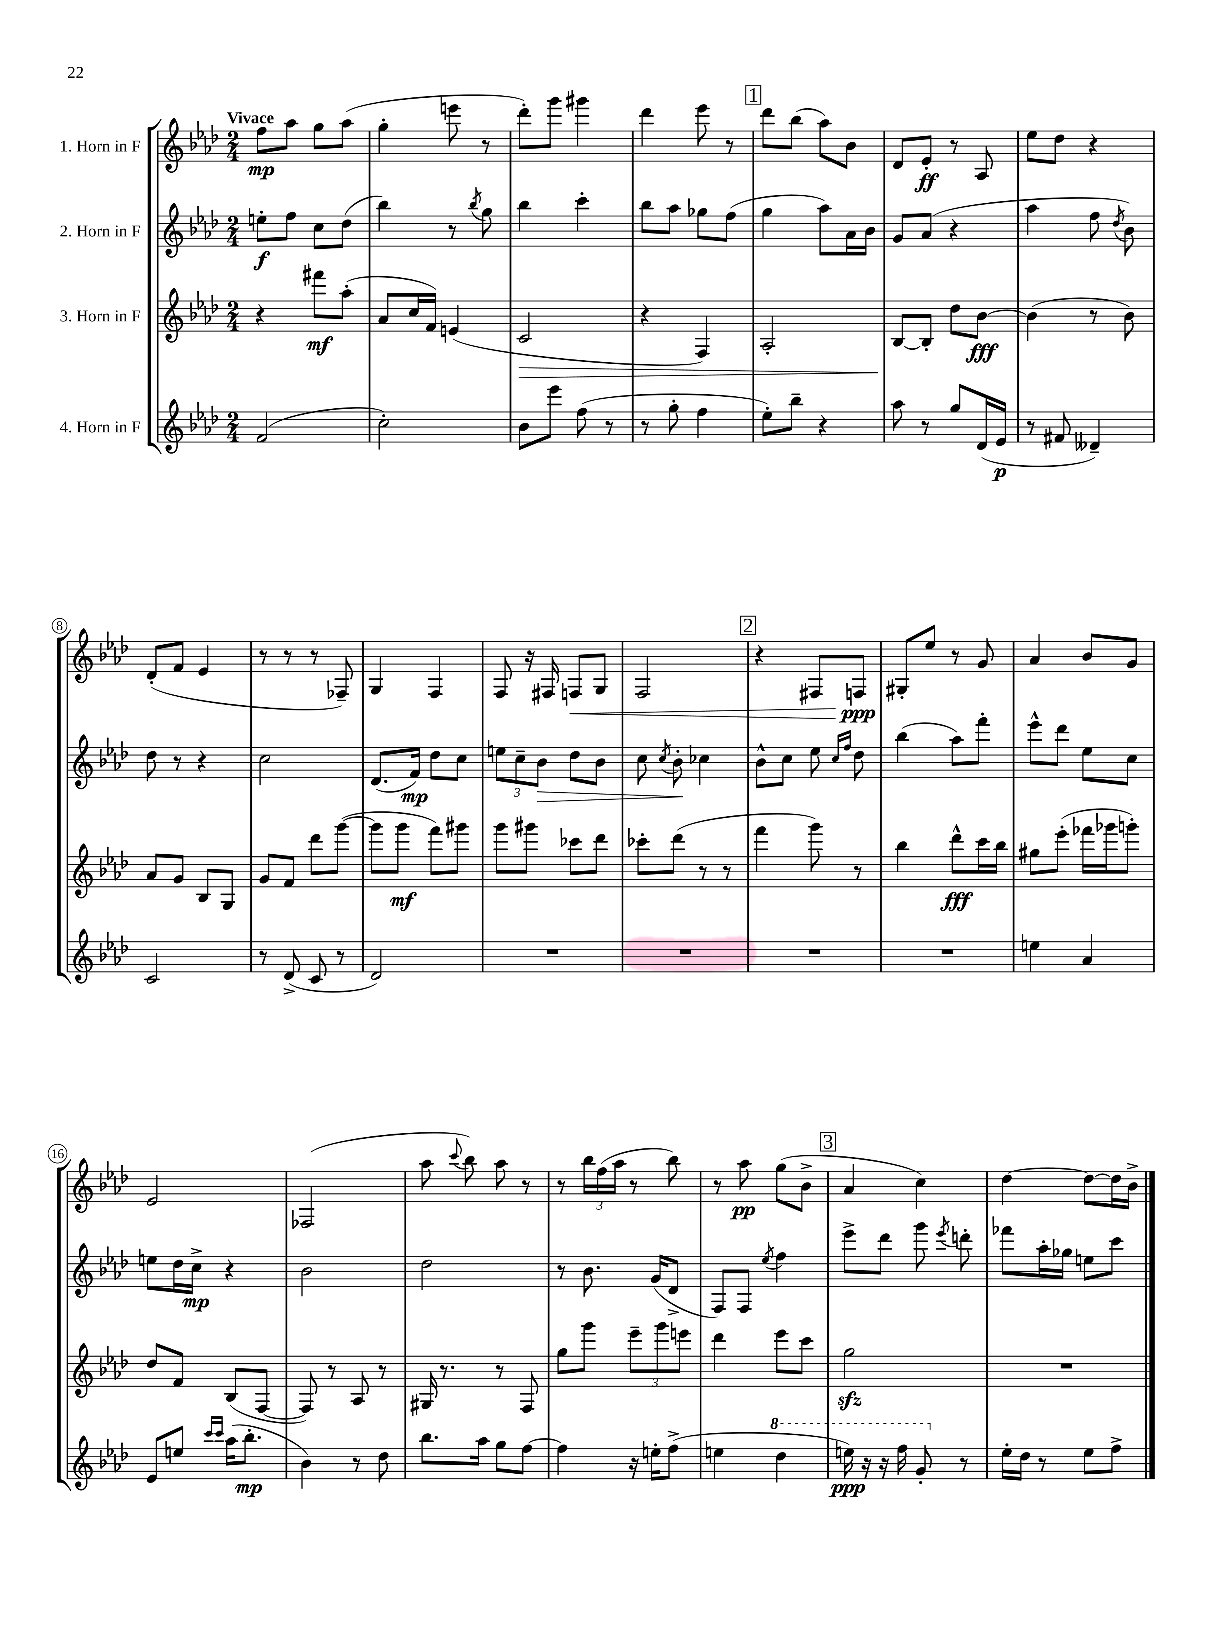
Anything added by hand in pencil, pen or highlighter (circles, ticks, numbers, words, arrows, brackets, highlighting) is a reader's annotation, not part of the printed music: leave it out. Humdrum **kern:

**kern	**kern	**kern	**kern
*staff4	*staff3	*staff2	*staff1
*clefG2	*clefG2	*clefG2	*clefG2
*k[b-e-a-d-]	*k[b-e-a-d-]	*k[b-e-a-d-]	*k[b-e-a-d-]
*M2/4	*M2/4	*M2/4	*M2/4
(2f/	4r	8ee'\L	8ff\L
.	.	8ff\J	8aa-\J
.	8fff#\L	8cc\L	8gg\L
.	(8aa-'\J	(8dd-\J	(8aa-\J
=	=	=	=
2cc'\)	8a-/L	4bb-\)	4gg'\
.	16cc/L	.	.
.	16f/JJ)	.	.
.	(4e/	8r	8eee\
.	.	8qbb-/	.
.	.	8gg\	8r
=	=	=	=
8b-\L	2c/	4bb-\	8ddd-'\L)
8eee-\J	.	.	8ggg\J
(8ff\	.	4ccc'\	4ggg#\
8r	.	.	.
=	=	=	=
8r	4r	8bb-\L	4ddd-\
8gg'\	.	8aa-\J	.
4ff\	4F/)	8gg-\L	8eee-\
.	.	(8ff\J	8r
=	=	=	=
8ee-'\L)	2A-'/	4gg\	8ddd-\L
8bb-~\J	.	.	(8bb-\J
4r	.	8aa-\L)	8aa-\L)
.	.	16a-\L	8b-\J
.	.	16b-\JJ	.
=	=	=	=
8aa-\	[8B-/L	8g/L	8d-/L
8r	8B-'/]J	(8a-/J	8e-'/J
8gg/L	8dd-\L	4r	8r
(16d-/L	[8b-\J	.	8A-/
16e-/JJ	.	.	.
=	=	=	=
8r	(4b-\]	4aa-\	8ee-\L
8f#/	.	.	8dd-\J
4d--~/)	8r	8ff\	4r
.	.	8qdd-/	.
.	8b-\)	8b-\)	.
=	=	=	=
2c/	8a-/L	8dd-\	(8d-'/L
.	8g/J	8r	8f/J
.	8B-/L	4r	4e-/
.	8G/J	.	.
=	=	=	=
8r	8g/L	2cc\	8r
(8d-^/	8f/J	.	8r
8c/	8ddd-\L	.	8r
8r	([8ggg\J	.	8F-~/)
=	=	=	=
2d-/)	8ggg\]L	(8.d-/L	4G/
.	8ggg\J	.	.
.	.	16f/Jk)	.
.	8fff\L)	8dd-\L	4F/
.	8ggg#\J	8cc\J	.
=	=	=	=
2r	8ggg\L	12ee\L	8F/
.	.	12cc~\	.
.	8ggg#\J	.	16r
.	.	12b-\J	.
.	.	.	16F#/
.	8ccc-\L	8dd-\L	8F/L
.	8ddd-\J	8b-\J	8G/J
=	=	=	=
2r	8ccc-'\L	8cc\	2F/
.	.	8qcc/	.
.	(8ddd-\J	8b-'\	.
.	8r	4cc-\	.
.	8r	.	.
=	=	=	=
2r	4fff\	8b-^^\L	4r
.	.	8cc\J	.
.	8ggg\)	8ee-\	8F#/L
.	.	16qqcc/LL	.
.	.	16qqff/JJ	.
.	8r	8dd-\	8F/J
=	=	=	=
2r	4bb-\	(4bb-\	8G#'/L
.	.	.	8ee-/J
.	8ddd-^^\L	8aa-\L)	8r
.	16ccc\L	8fff'\J	8g/
.	16bb-\JJ	.	.
=	=	=	=
4ee\	8gg#\L	8eee-^^\L	4a-/
.	(8eee-'\J	8ddd-\J	.
4a-/	16fff-\LL	8ee-\L	8b-/L
.	16ggg-\J	.	.
.	8ggg'\J)	8cc\J	8g/J
=	=	=	=
8e-/L	8dd-/L	8ee\L	2e-/
8ee/J	8f/J	16dd-\L	.
.	.	16cc^\JJ	.
16qqccc/LL	.	.	.
16qqccc/JJ	.	.	.
(16aa-\LK	(8B-/L	4r	.
8.bb-'\J	.	.	.
.	[8F/J	.	.
=	=	=	=
4b-\)	8F/])	2b-\	(2F-/
.	8r	.	.
8r	8A-/	.	.
8dd-\	8r	.	.
=	=	=	=
8.bb-\L	16G#/	2dd-\	8aa-\
.	8.r	.	.
.	.	.	8qqccc/
.	.	.	8bb-\)
16aa-\Jk	.	.	.
8gg\L	8r	.	8aa-\
[8ff\J	8F/	.	8r
=	=	=	=
4ff\]	8gg\L	8r	8r
.	8ggg\J	8.b-\	24bb-\LL
.	.	.	(24ff\
.	.	.	24aa-\JJ
16r	12eee-~\L	.	8r
16ee'\LK	.	(16g/LK	.
.	12ggg\	.	.
(8ff^\J	.	8d-^/J	8bb-\)
.	12eee\J	.	.
=	=	=	=
4ee\	4ddd-\	8F/L)	8r
.	.	8F/J	8aa-\
.	.	8qee-/	.
4ddd-\	8eee-\L	4ff\	(8gg\L
.	8ccc\J	.	8b-^\J
=	=	=	=
16eee\)	2gg\	8eee-^\L	4a-/
16r	.	.	.
16r	.	8ddd-\J	.
16fff\	.	.	.
8gg'/	.	8ggg\	4cc\)
.	.	8qeee-/	.
8r	.	8ddd'\	.
=	=	=	=
16ee-'\LL	2r	8fff-\L	[4dd-\
16dd-\JJ	.	.	.
8r	.	16aa-'\L	.
.	.	16gg-\JJ	.
8ee-\L	.	8ee\L	8dd-\_L
8ff^\J	.	8ccc\J	16dd-\]L
.	.	.	16b-^\JJ
==	==	==	==
*-	*-	*-	*-
